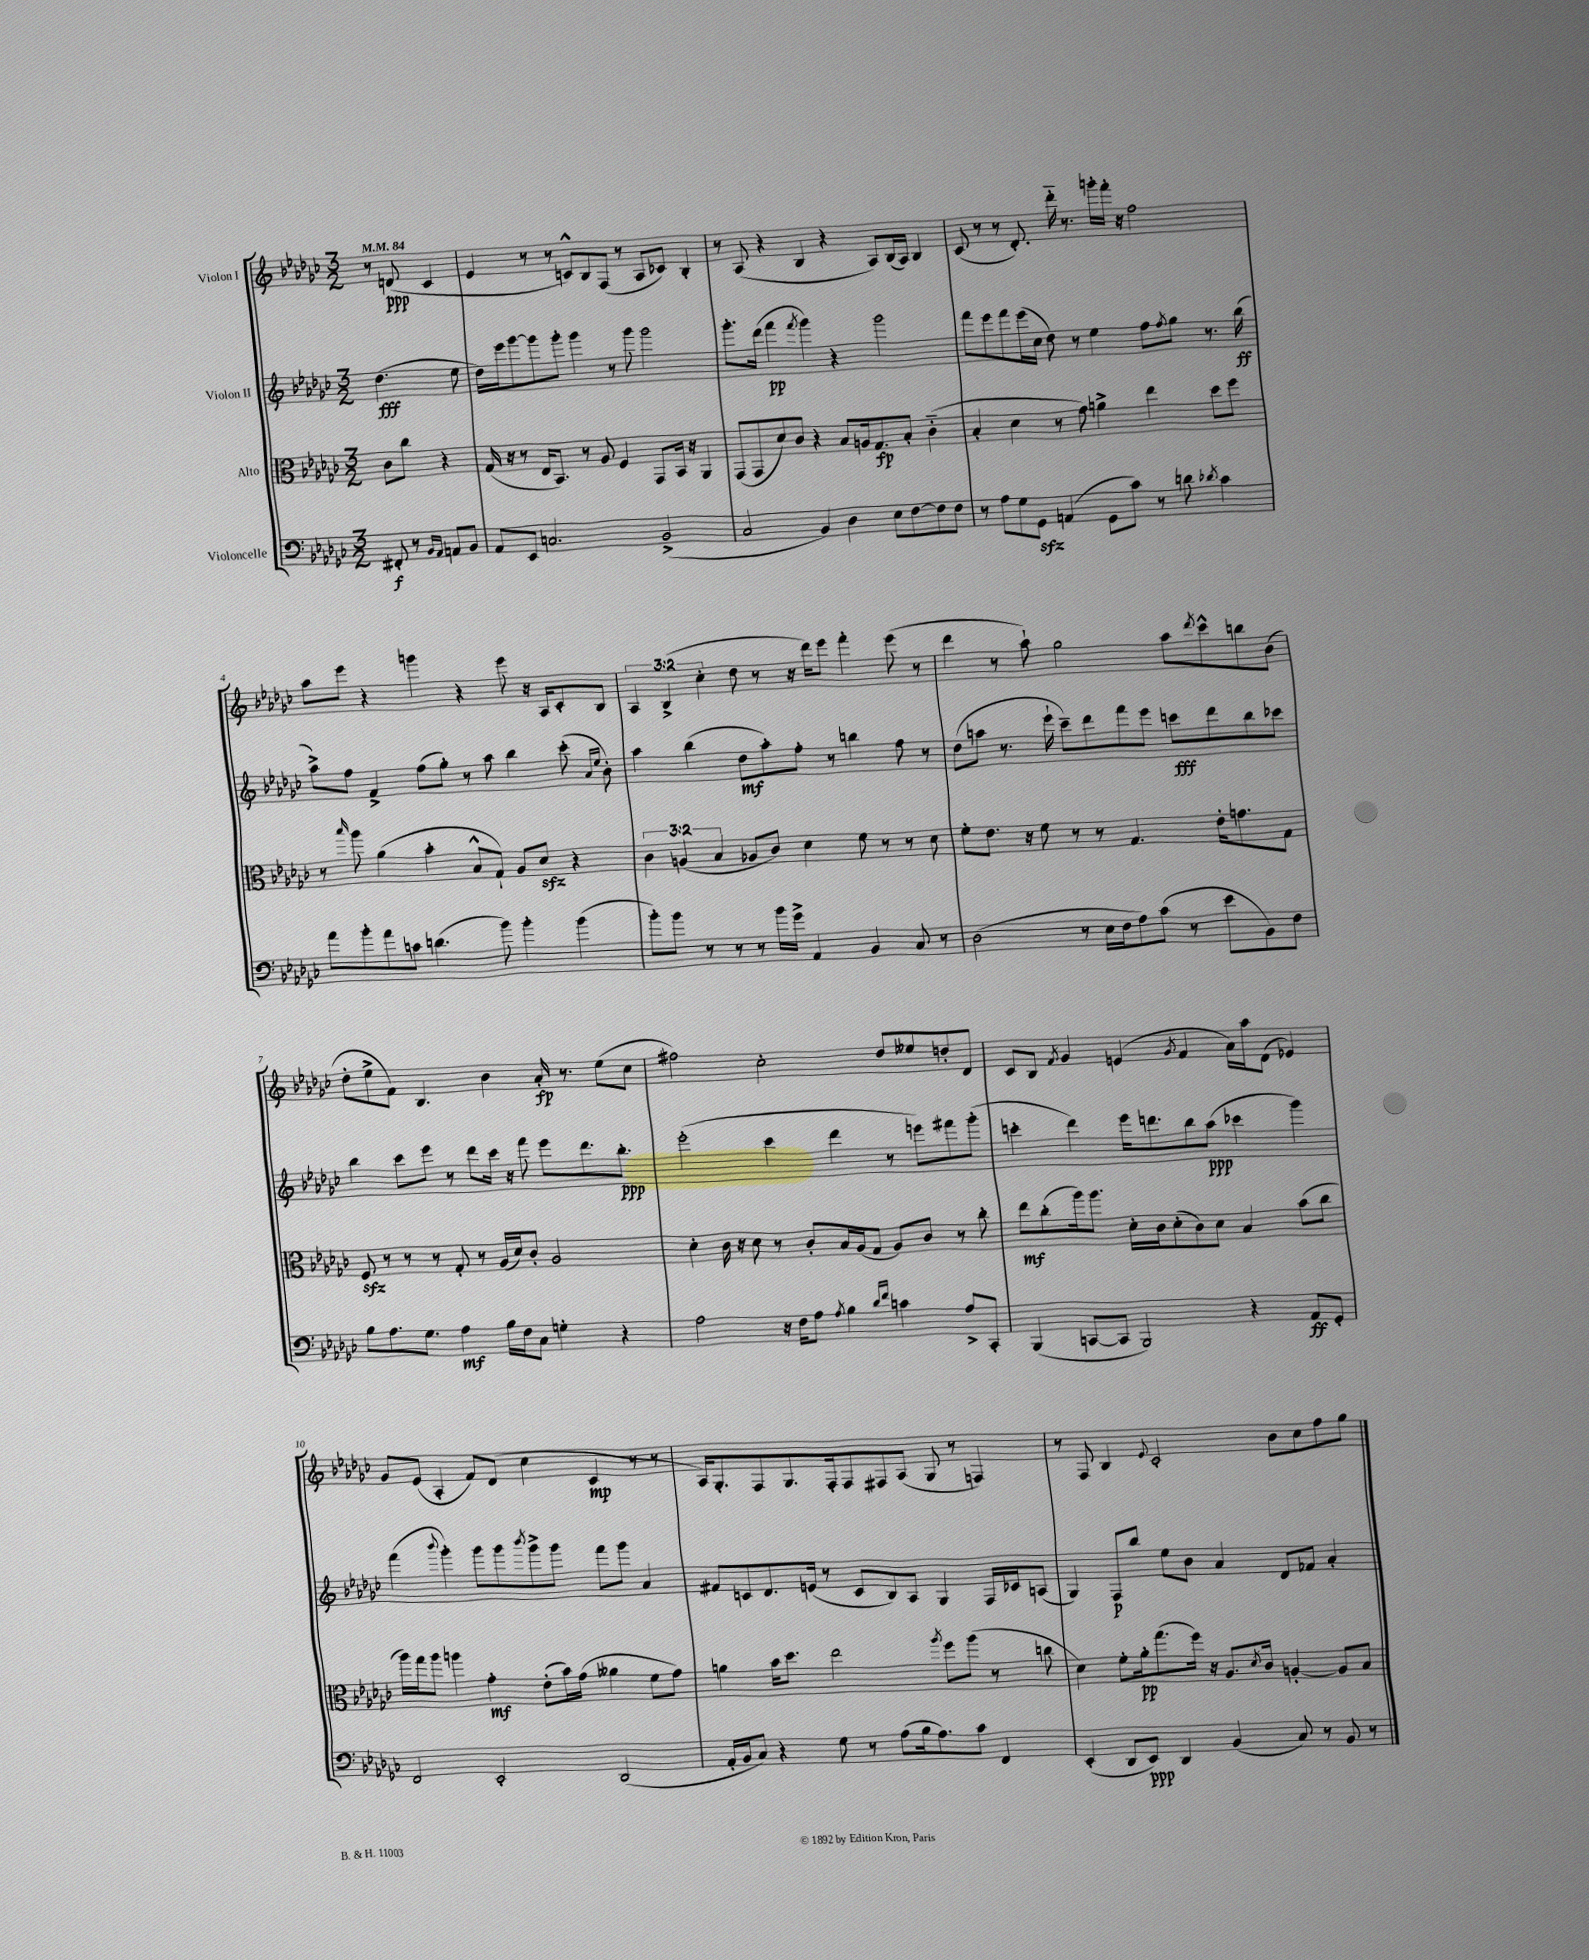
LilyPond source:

<<
\new StaffGroup <<
\new Staff = "s0" \with { instrumentName = "Violon I" } {
    \clef treble \key ges \major \numericTimeSignature \time 3/2 \override Staff.TupletNumber.text = #tuplet-number::calc-fraction-text \partial 2 \tempo 4 = 84
    r8 d'8\ppp( ces'4 |
    ees'4 r8 r8 c'8-^) bes8 f8( r8 aes8 ces'8) bes4-. |
    r8 aes8( r4 bes4 r4 aes8) bes16( aes16) bes4 |
    ces'8( r8 r8 des'8.-.) des'''16-_ r8. g'''16-. f'''16-. r16 f''2 |
    aes''8 ees'''8 r4 g'''4 r4 ees'''8 r16 aes16 ces'8-. bes8 |
    \tuplet 3/2 { aes4 bes4->( ces''4-. } des''8 r8 r16 des'''16) ees'''8 f'''4-. ees'''8( r8 |
    des'''4 r8 aes''8-!) ges''2 aes''8 \acciaccatura { des'''8 } ces'''8-^ b''8 bes'8( |
    des''8-. ees''8-> f'8) bes4. bes'4 aes'16-.\fp r8. ees''8( ces''8 |
    fis''2) ces''2-. des''8 eeses''8 d''8-. des'8 |
    ces'8 bes8 \acciaccatura { f'8 } ges'4 e'4( \acciaccatura { ges'8 } f'4 aes'16) aes''16 des'8( ees'4) |
    ges'8 ees'8( aes4-. f'8) des'8( ces''4 ces'4\mp r8 r8 |
    aes16) ges8.-. f8 ges8. f16-. f8 fis8 aes8( ges8 r8 f4) |
    r8 f8 bes4 \appoggiatura { ees'8 } ces'2-. bes'8 ces''8 f''8 ges''8 \bar "|." |
}
\new Staff = "s1" \with { instrumentName = "Violon II" } {
    \clef treble \key ges \major \numericTimeSignature \time 3/2 \partial 2
    des''4.\fff( ees''8 |
    des''16) ees'''16 ges'''8~ ges'''8 ges'''8-. ges'''4 r8 ges'''8 ges'''2 |
    ges'''8.-. des'''16( f'''4\pp \acciaccatura { f'''8 } ges'''4) r4 ges'''2 |
    f'''8 ees'''8 f'''8 ees'''16( ces''16 des''8) r8 ees''4 f''8 \acciaccatura { f''8 } ges''8 r8. bes''16\ff( |
    aes''8->) f''8 f'4-> f''8( ges''8-.) r8 aes''8 bes''4 ces'''8-.( \grace { aes'16 ees''16 } bes'8-.) |
    aes''4 bes''4( des''8\mf aes''8-.) f''8-. r8 b''4 f''8 r8 |
    des''8( a''8 r8. ees'''16-! ces'''8--) des'''8 f'''8 ees'''8 c'''8\fff des'''8 bes''8 ces'''8 |
    bes''4 ces'''8 ees'''8 r8 des'''8 ces'''16 r16 f'''8 ees'''8 des'''8. bes''8.-.\ppp |
    ees'''2-.( ces'''4 des'''4 r8 e'''8) fis'''8 ges'''8-.( |
    c'''4-. des'''4) ees'''16 d'''8. bes''8 aes''8\ppp( ces'''4 ges'''4) |
    f'''4( \appoggiatura { bes'''8 } ges'''4-.) ges'''8 ges'''8 \acciaccatura { bes'''8 } ges'''8-> ges'''8 f'''8 ges'''8 aes'4 |
    fis'8 c'8 des'8. e'16( r8 c'8 bes8) aes8 ges4 f16 ces'16 a8( |
    ges4) f8\p bes''8 ees''8 bes'8 aes'4 des'8 fes'8 aes'4-. \bar "|." |
}
\new Staff = "s2" \with { instrumentName = "Alto" } {
    \clef alto \key ges \major \numericTimeSignature \time 3/2 \override Staff.TupletNumber.text = #tuplet-number::calc-fraction-text \partial 2
    ces'8 ces''8 r4 |
    ges16( r16 r8 ees16 bes,8.) r8 aes8 f4 ges,8 bes,16 r16 aes,4 |
    ges,8( ges,8 des'8) ces'8 r4 bes8 a16 ges8.\fp bes8-. ces'4-_( |
    bes4-. des'4 r8 ges'8) a'4-> ees''4 des''8 f''8 |
    r8 \grace { bes''16 } aes''8 aes'4( bes'4-. bes8-^ ges8-!) aes8 des'8\sfz r4 |
    \tuplet 3/2 { ces'4 a4( bes4 } aes8 ces'8) des'4 f'8 r8 r8 des'8 |
    f'8-. ees'8. r16 f'8 r8 r8 ges4. ees'16-. g'8. ges8 |
    f8\sfz r8 r8 r8 ges8-. r8 aes16( des'16) ces'8-. aes2 |
    des'4-. ces'16 r16 des'8 r8 ces'8-. bes16 aes16( ges8 aes8) ces'8 r8 ces''8-. |
    ees''8\mf ces''8-.( aes''16) aes''8. des'16-. ces'16 des'8-.( ces'8) des'8 bes4 bes'8( ces''8 |
    aes''16) ges''16 aes''8 a''4 ges'4-.\mf ees'8-.( bes'16) ges'16( aeses'4 f'8 ges'8) |
    a'4 bes'16 des''8. ees''2 \acciaccatura { aes''8 } f''8 aes''8( r8 c''8 |
    des'4) f'8-. aes'16-.\pp ges''8.( f''16) r16 aes8. \acciaccatura { des'8 } ces'16 a4~-. a8 bes8 \bar "|." |
}
\new Staff = "s3" \with { instrumentName = "Violoncelle" } {
    \clef bass \key ges \major \numericTimeSignature \time 3/2 \partial 2
    fis,8-.\f r8 \grace { bes,16 aes,16 } a,8 bes,8 |
    aes,8 ees,8 c2. bes,2->( |
    ces2 bes,4) des4 ees8 f8~ f8 f8 |
    r8 aes8 ges8 ges,8\sfz a,4( ges,8 ces'8) r8 d'8 \acciaccatura { des'8 } ces'4 |
    aes'8 bes'8-. aes'8 c'8 d'4.( bes'8) bes'4-. bes'4( |
    bes'8-.) bes'8 r8 r8 r8 bes'16 ges'16-> aes,4 bes,4 ces8 r8 |
    des2( r8 ees16 f16 aes8) ces'8( r8 ees'8 bes,8) f8 |
    bes8 aes8. ges8. aes4\mf bes16 f16 ces8 g4-. r4 |
    aes2 r16 f16 aes8 \acciaccatura { aes8 } bes4 \grace { des'16 f'16 } c'4 aes8-> ces,8-. |
    bes,,4( c,8~ c,8 bes,,2) r4 aes,8\ff ges,8-. |
    f,2 ees,2-. des,2( |
    aes,16-. bes,16 ces8) r4 ges8 r8 aes8( bes16 aes8.) ces'8 f,4 |
    ees,4-.( des,8 ees,8\ppp) des,4 bes,4( ces8) r8 bes,8 r8 \bar "|." |
}
>>
>>
